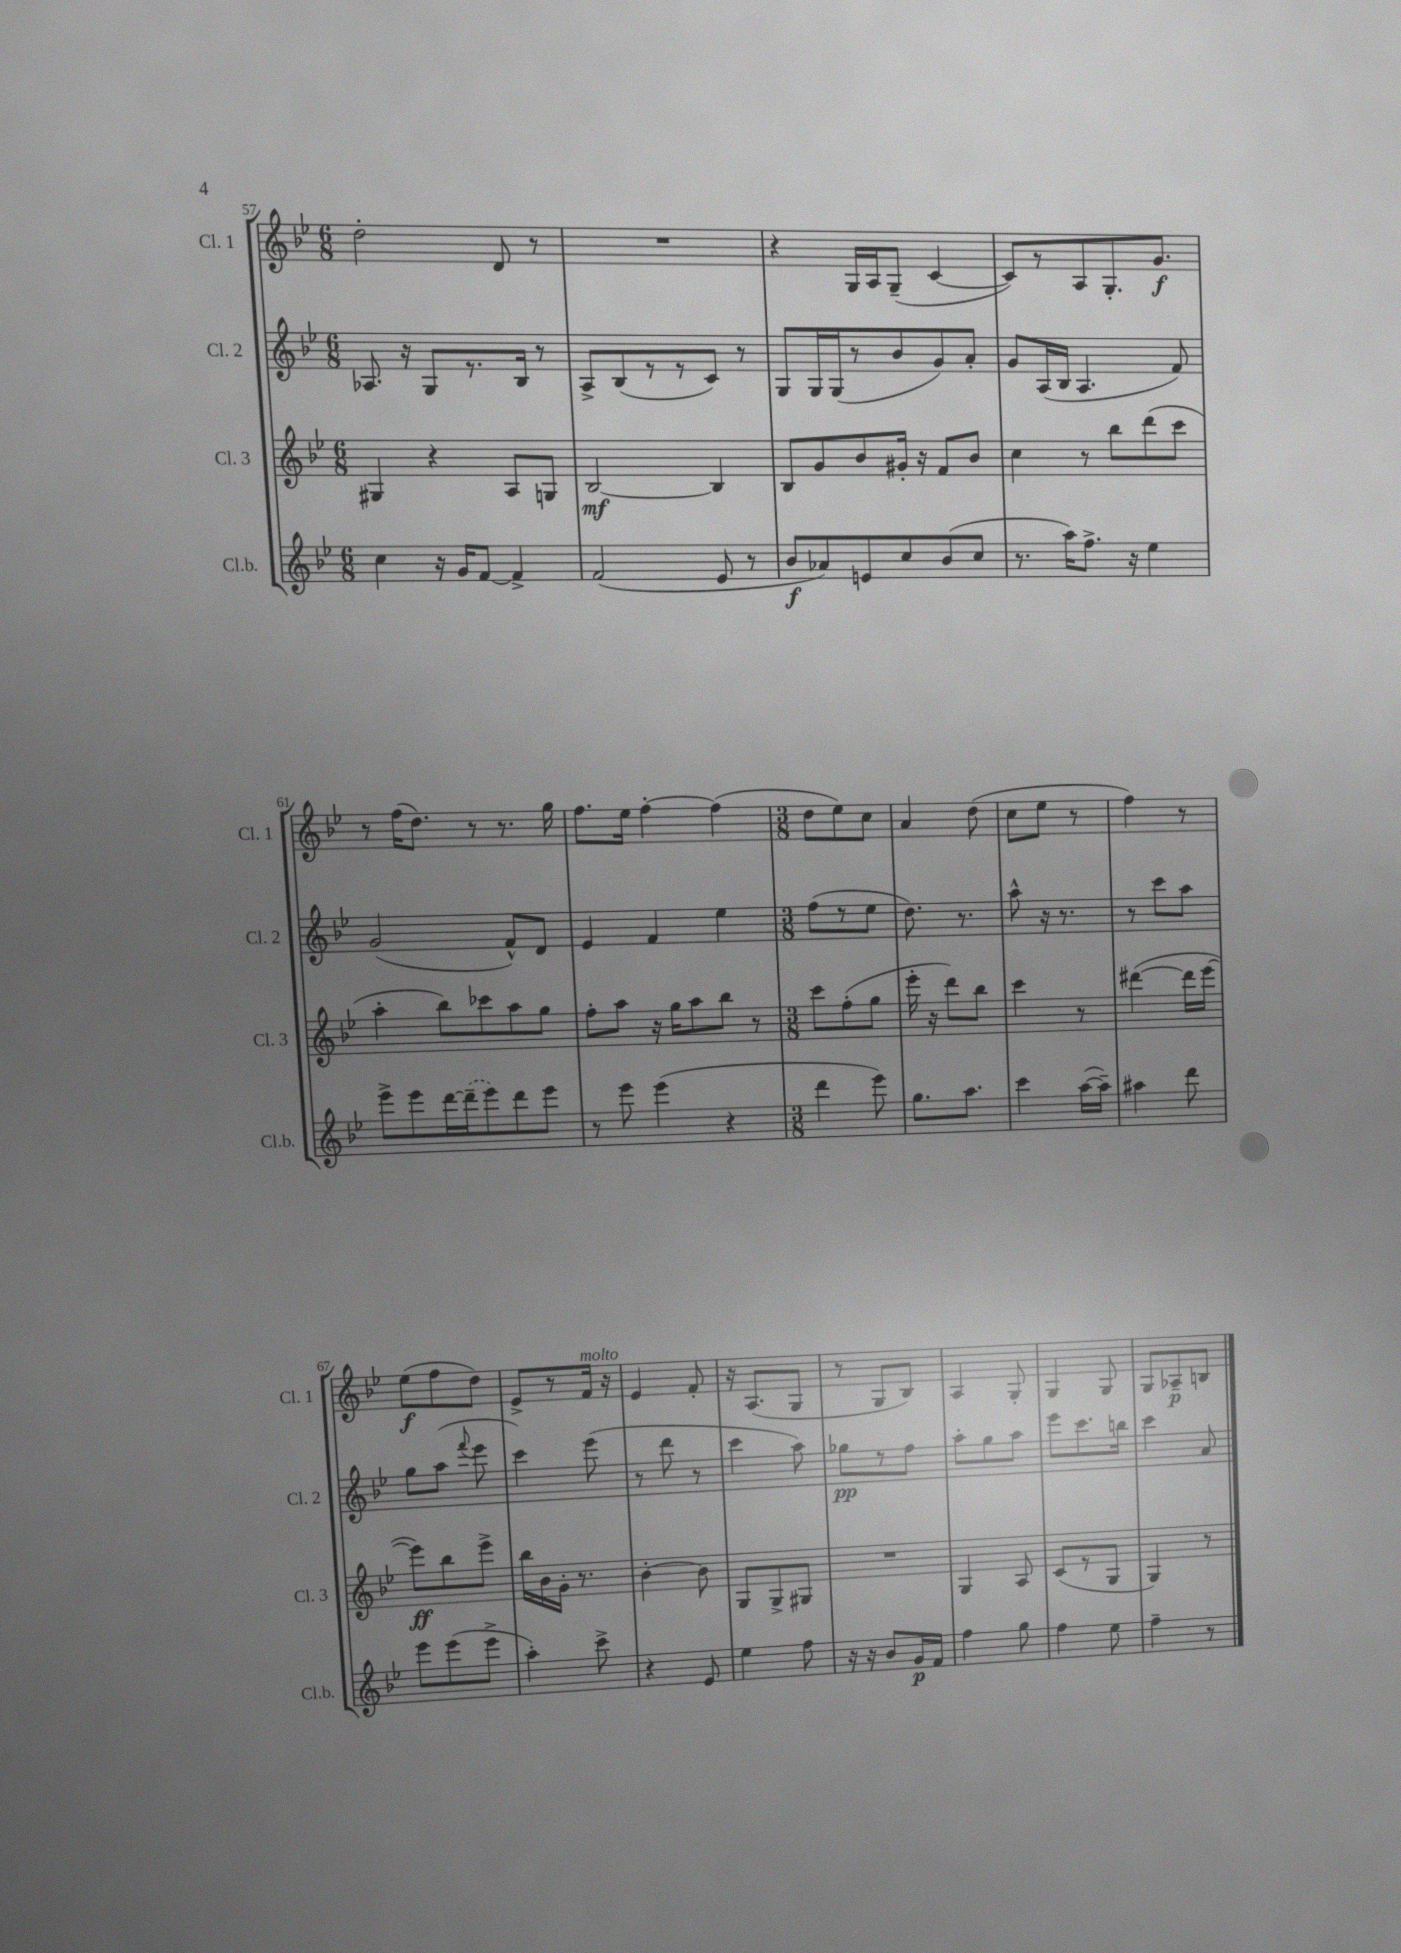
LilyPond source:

<<
\new StaffGroup <<
\new Staff = "s0" \with { instrumentName = "Cl. 1" shortInstrumentName = "Cl. 1" } {
    \clef treble \key bes \major \numericTimeSignature \time 6/8
    \autoBeamOff d''2-. d'8 r8 |
    R2. |
    r4 g16[ a16 g8]--( c'4~ |
    c'8[) r8 a8 g8.-. g'8.]\f |
    r8 f''16[( d''8.]) r8 r8. g''16 |
    f''8.[ ees''16] f''4~-. f''4( |
    \numericTimeSignature \time 3/8 d''8[ ees''8) c''8] |
    a'4 d''8( |
    c''8[ ees''8] r8 |
    f''4) r8 |
    ees''8[\f( f''8 d''8]) |
    ees'8[-> r8 f'16]^\markup { \italic "molto" } r16 |
    ees'4 f'8-. |
    r16 a8.[( g8] |
    r8 g8[ bes8]) |
    a4 g8-. |
    g4 g8 |
    g8[ aes8--\p b8] \bar "|." |
}
\new Staff = "s1" \with { instrumentName = "Cl. 2" shortInstrumentName = "Cl. 2" } {
    \clef treble \key bes \major \numericTimeSignature \time 6/8
    \autoBeamOff aes8. r16 g8[ r8. bes16] r8 |
    a8[-> bes8( r8 r8 c'8]) r8 |
    g8[ g16 g16( r8 bes'8 g'8) a'8]-. |
    g'8[ a16( bes16] a4. f'8) |
    g'2( f'8[-^) d'8] |
    ees'4 f'4 ees''4 |
    \numericTimeSignature \time 3/8 f''8[( r8 ees''8] |
    d''8.) r8. |
    a''8-^ r16 r8. |
    r8 c'''8[ a''8] |
    g''8[ a''8]( \appoggiatura { f'''8 } ees'''8 |
    c'''4) ees'''8( |
    r8 d'''8 r8 |
    c'''4 a''8) |
    ges''8[\pp r8 f''8] |
    a''8[-. g''8 a''8] |
    ees'''8[ c'''8. b''16] |
    c'''4 a'8 \bar "|." |
}
\new Staff = "s2" \with { instrumentName = "Cl. 3" shortInstrumentName = "Cl. 3" } {
    \clef treble \key bes \major \numericTimeSignature \time 6/8
    \autoBeamOff gis4 r4 a8[ g8] |
    bes2~\mf bes4 |
    bes8[ g'8 bes'8 gis'16]-. r16 f'8[ bes'8] |
    c''4 r8 bes''8[ d'''8( c'''8] |
    a''4-. bes''8[) ces'''8 a''8 g''8] |
    f''8[-. a''8] r16 g''16[ a''8 bes''8] r8 |
    \numericTimeSignature \time 3/8 c'''8[ f''8-.( g''8] |
    ees'''16-. r16 d'''8[) bes''8] |
    c'''4 r8 |
    dis'''4~( dis'''16[ ees'''16]~ |
    ees'''8[\ff) bes''8 ees'''8]-> |
    bes''16[ bes'16 g'16]-. r8. |
    bes'4~-. bes'8 |
    g8[ g8-> gis8] |
    R4. |
    g4 a8 |
    c'8[( r8 g8] |
    g4) r8 \bar "|." |
}
\new Staff = "s3" \with { instrumentName = "Cl.b." shortInstrumentName = "Cl.b." } {
    \clef treble \key bes \major \numericTimeSignature \time 6/8
    \autoBeamOff c''4 r16 g'16[ f'8]~ f'4-> |
    f'2( ees'8 r8 |
    bes'8[\f aes'8) e'8 c''8 bes'8( c''8] |
    r8. a''16[) f''8.]-> r16 ees''4 |
    ees'''8[-> ees'''8 d'''16~ \once \slurDashed d'''16--( ees'''8) d'''8 ees'''8] |
    r8 ees'''8 ees'''4( r4 |
    \numericTimeSignature \time 3/8 d'''4 ees'''8) |
    g''8.[ a''8.] |
    c'''4 a''16[~( a''16]--) |
    ais''4 d'''8 |
    ees'''8[ ees'''8( ees'''8]-> |
    a''4-.) c'''8-> |
    r4 ees'8 |
    ees''4 f''8 |
    r16 r16 bes'8[ g'16\p f'16] |
    f''4 g''8 |
    f''4 ees''8 |
    f''4-- r8 \bar "|." |
}
>>
>>
\layout { \context { \Score currentBarNumber = #57 } }
